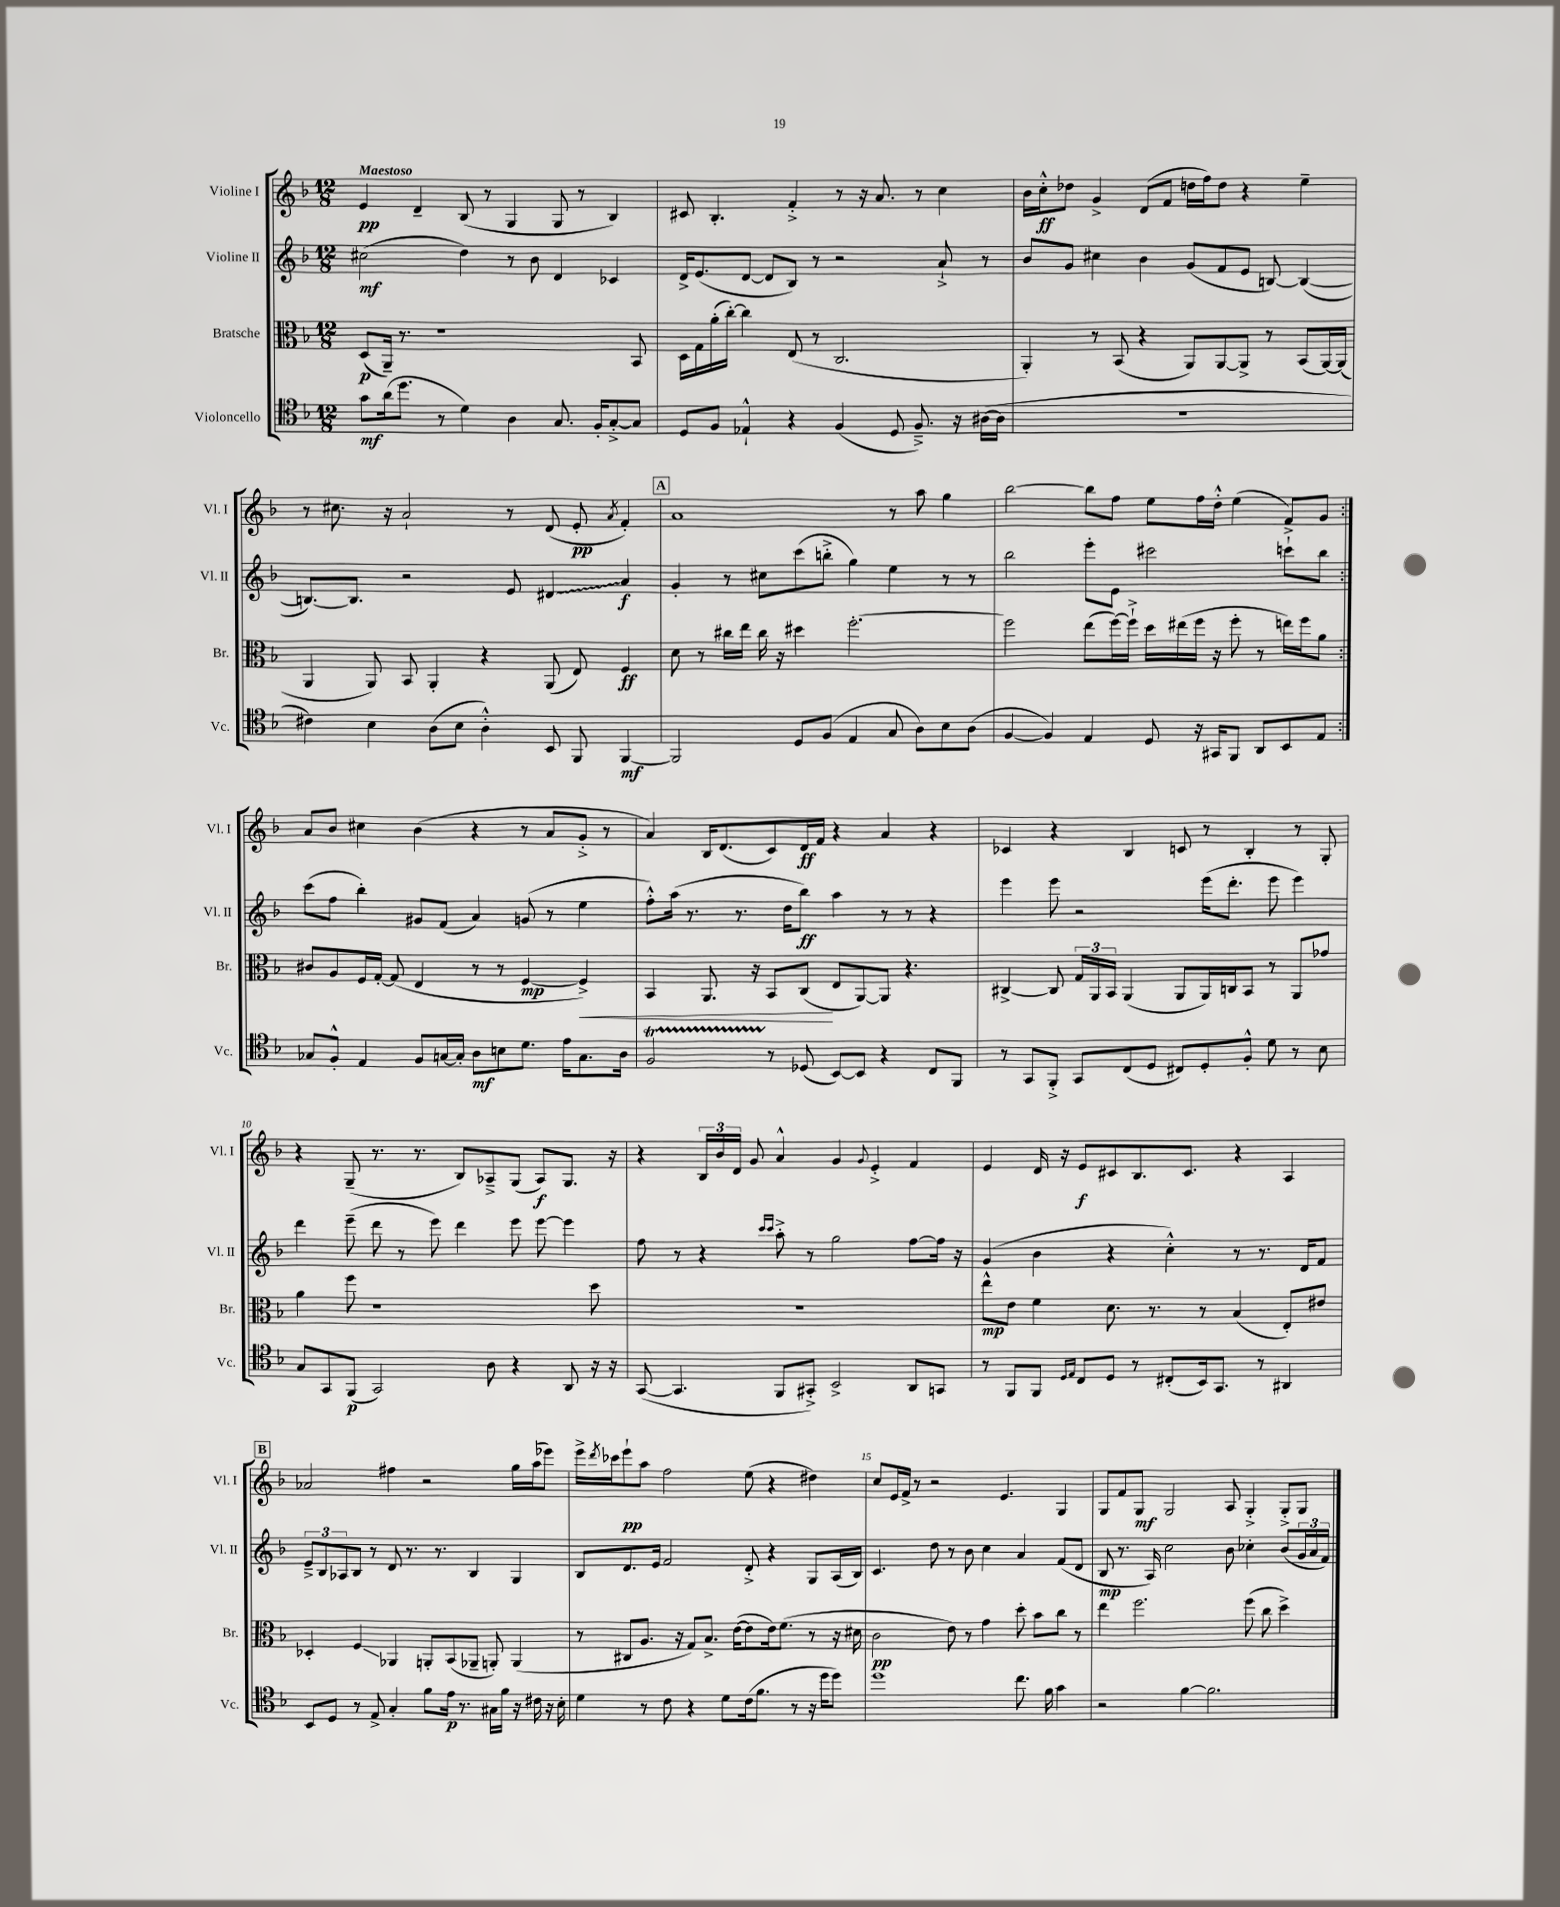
<<
\new StaffGroup <<
\new Staff = "s0" \with { instrumentName = "Violine I" shortInstrumentName = "Vl. I" } {
    \clef treble \key f \major \numericTimeSignature \time 12/8 \tempo "Maestoso"
    \repeat volta 2 { e'4\pp d'4-- bes8( r8 g4 g8 r8 bes4) |
    cis'8 bes4.-. f'4-.-> r8 r16 a'8. r8 c''4 |
    bes'16 c''16-.-^\ff des''8 g'4-> d'8( f'8 d''16 f''16) d''8 r4 e''4-- |
    r8 cis''8. r16 a'2-! r8 d'8( e'8-.\pp \acciaccatura { a'8 } f'4-.) |
    \mark \markup { \box "A" } a'1 r8 a''8 g''4 |
    bes''2~ bes''8 f''8 e''8 f''16 d''16-.-^ e''4( f'8) g'8 | }
    a'8 bes'8 cis''4 bes'4( r4 r8 a'8 g'8-.-> r8 |
    a'4) bes16 d'8.( c'8) d'16\ff f'16 r4 a'4 r4 |
    ces'4 r4 bes4 c'8 r8 bes4-. r8 g8-. |
    r4 g8--( r8. r8. bes8) aes8---> g8( aes8\f) g8. r16 |
    r4 \tuplet 3/2 { bes16 bes'16 d'16 } g'8 a'4-^ g'4 \appoggiatura { g'8 } e'4-.-> f'4 |
    e'4 d'16 r16 e'8\f cis'8 bes8. cis'8. r4 a4 |
    \mark \markup { \box "B" } aes'2 fis''4 r2 g''16 a''16( ees'''8) |
    e'''16-> \acciaccatura { d'''8 } ces'''16 e'''8-!\pp a''8 f''2 e''8( r4 dis''4) |
    c''8 e'16 f'16-> r8 r2 e'4. g4 |
    g8 f'8 g8\mf g2 a8 g4-.-> g8-.-> g8 \bar "|." |
}
\new Staff = "s1" \with { instrumentName = "Violine II" shortInstrumentName = "Vl. II" } {
    \clef treble \key f \major \numericTimeSignature \time 12/8
    \repeat volta 2 { cis''2\mf( d''4) r8 bes'8 d'4 ces'4 |
    d'16-> e'8.( d'8~ d'8 bes8) r8 r2 a'8-!-> r8 |
    bes'8 g'8 cis''4 bes'4 g'8( f'8 e'8 b8~) b4~( |
    b8.~) b8. r2 e'8 \once \override Glissando.style = #'zigzag dis'4\glissando a'4\f |
    \mark \markup { \box "A" } g'4-. r8 cis''8 c'''8( b''8-.-> g''4) e''4 r8 r8 |
    bes''2 e'''8-. e'8 cis'''2 c'''8-!-> bes''8 | }
    c'''8( f''8 bes''4-.) gis'8 f'8( a'4) g'8( r8 e''4 |
    f''8-.-^) a''16( r8. r8. d''16 bes''8\ff) a''4 r8 r8 r4 |
    e'''4 e'''8 r2 e'''16( d'''8.-. e'''8 e'''4) |
    d'''4 e'''8--( d'''8 r8 e'''8) d'''4 e'''8 e'''8~ e'''4 |
    f''8 r8 r4 \grace { c'''16 c'''16 } a''8-.-> r8 g''2 f''8~ f''16 r16 |
    g'4( bes'4 r4 c''4-.-^) r8 r8. d'16 f'8 |
    \mark \markup { \box "B" } \tuplet 3/2 { e'8---> bes8 aes8 } bes8 r8 d'8 r8. r8. bes4 g4 |
    bes8 d'8. e'16 f'2 d'8-.-> r4 g8 a16( bes16) |
    c'4. d''8 r8 bes'8 c''4 a'4 f'8( d'8 |
    bes8\mp r8. a16) c''2 bes'8 ces''4-. bes'8( \tuplet 3/2 { g'16 a'16 f'16) } \bar "|." |
}
\new Staff = "s2" \with { instrumentName = "Bratsche" shortInstrumentName = "Br." } {
    \clef alto \key f \major \numericTimeSignature \time 12/8
    \repeat volta 2 { d8\p( a,16--) r8. r1 bes,8 |
    d16 g16 a'16-.( c''16~-.) c''4 e8( r8 c2. |
    a,4-.) r8 bes,8( r4 a,8) a,8~ a,8-> r8 bes,8( a,16~) a,16( |
    a,4 a,8) bes,8 a,4-. r4 a,8( e8) f4\ff |
    \mark \markup { \box "A" } d'8 r8 cis''16 e''16 cis''16 r16 dis''4 f''2.~-. |
    f''2 e''8( f''16~) f''16-!-> d''16 eis''16( f''16 r16 f''8-. r8 e''16) f''16 a'8 | }
    cis'8 a8 f16 g16~-. g8( e4 r8 r8 f4~\mp f4->\<) |
    bes,4 a,8. r16 bes,8 c8\!( e8 a,8~) a,8 r4. |
    cis4~-> cis8 \tuplet 3/2 { g16 a,16 bes,16 } a,4( a,8 a,16) c16 bes,8 r8 a,8 ges'8 |
    a'4 f''8 r1 d''8 |
    R1. |
    e''8-^\mp e'8 f'4 d'8. r8. r8 bes4( e8-.) eis'8 |
    \mark \markup { \box "B" } des4-. f4\glissando aes,4 a,8-. bes,8( aes,8-- a,8-.) a,4( |
    r8 cis8 a8. r16 g8) bes8.-> e'16~( e'8 e'16) f'8.( r8 r16 dis'16 |
    c'2\pp e'8) r8 g'4 d''8-. bes'8 c''8 r8 |
    e''4 f''2. f''8( c''8 d''4->) \bar "|." |
}
\new Staff = "s3" \with { instrumentName = "Violoncello" shortInstrumentName = "Vc." } {
    \clef tenor \key f \major \numericTimeSignature \time 12/8
    \repeat volta 2 { g'8\mf a'16( d''8. r8 d'4) a4 g8. f16-. g8~-.-> g8 |
    d8 f8 ees4-!-^ r4 f4( d8 f8.--->) r16 ais16~( ais16 |
    R1. |
    cis'4) bes4 a8( bes8 a4-.-^) bes,8 f,8 f,4~\mf |
    \mark \markup { \box "A" } f,2 d8 f8( e4 g8 a8) bes8 a8( |
    f4~ f4) e4 d8 r16 gis,16 f,8 a,8 bes,8 e8 | }
    ges8 f8-.-^ e4 f8 g16~ g16-. a8\mf b8 d'8. e'16 g8. a16 |
    f2\startTrillSpan r8\stopTrillSpan des8( bes,8~) bes,8 r4 c8 f,8 |
    r8 g,8 f,8-.-> g,8 c8( d8 cis8) d8-. f8-.-^ d'8 r8 bes8 |
    g8 g,8 f,8\p( g,2) a8 r4 a,8 r16 r16 |
    g,8~( g,4. f,8 gis,8-.->) bes,2-> a,8 g,8 |
    r8 f,8 f,8 \grace { d16 e16 } c8 d8 r8 cis8-.( bes,16) g,8. r8 ais,4 |
    \mark \markup { \box "B" } bes,8 d8 r8 e8-> g4-. f'8 e'16\p r8. gis16 f'16 r16 cis'16 r16 bes16-. |
    d'4 r8 c'8 r4 d'8 c'16( f'8. r8 r16 d''16 d''8) |
    d''1 c''8. f'16 g'4 |
    r2 f'4~ f'2. \bar "|." |
}
>>
>>
\layout { \context { \Score \override BarNumber.break-visibility = ##(#f #t #t) barNumberVisibility = #(every-nth-bar-number-visible 5) } }
